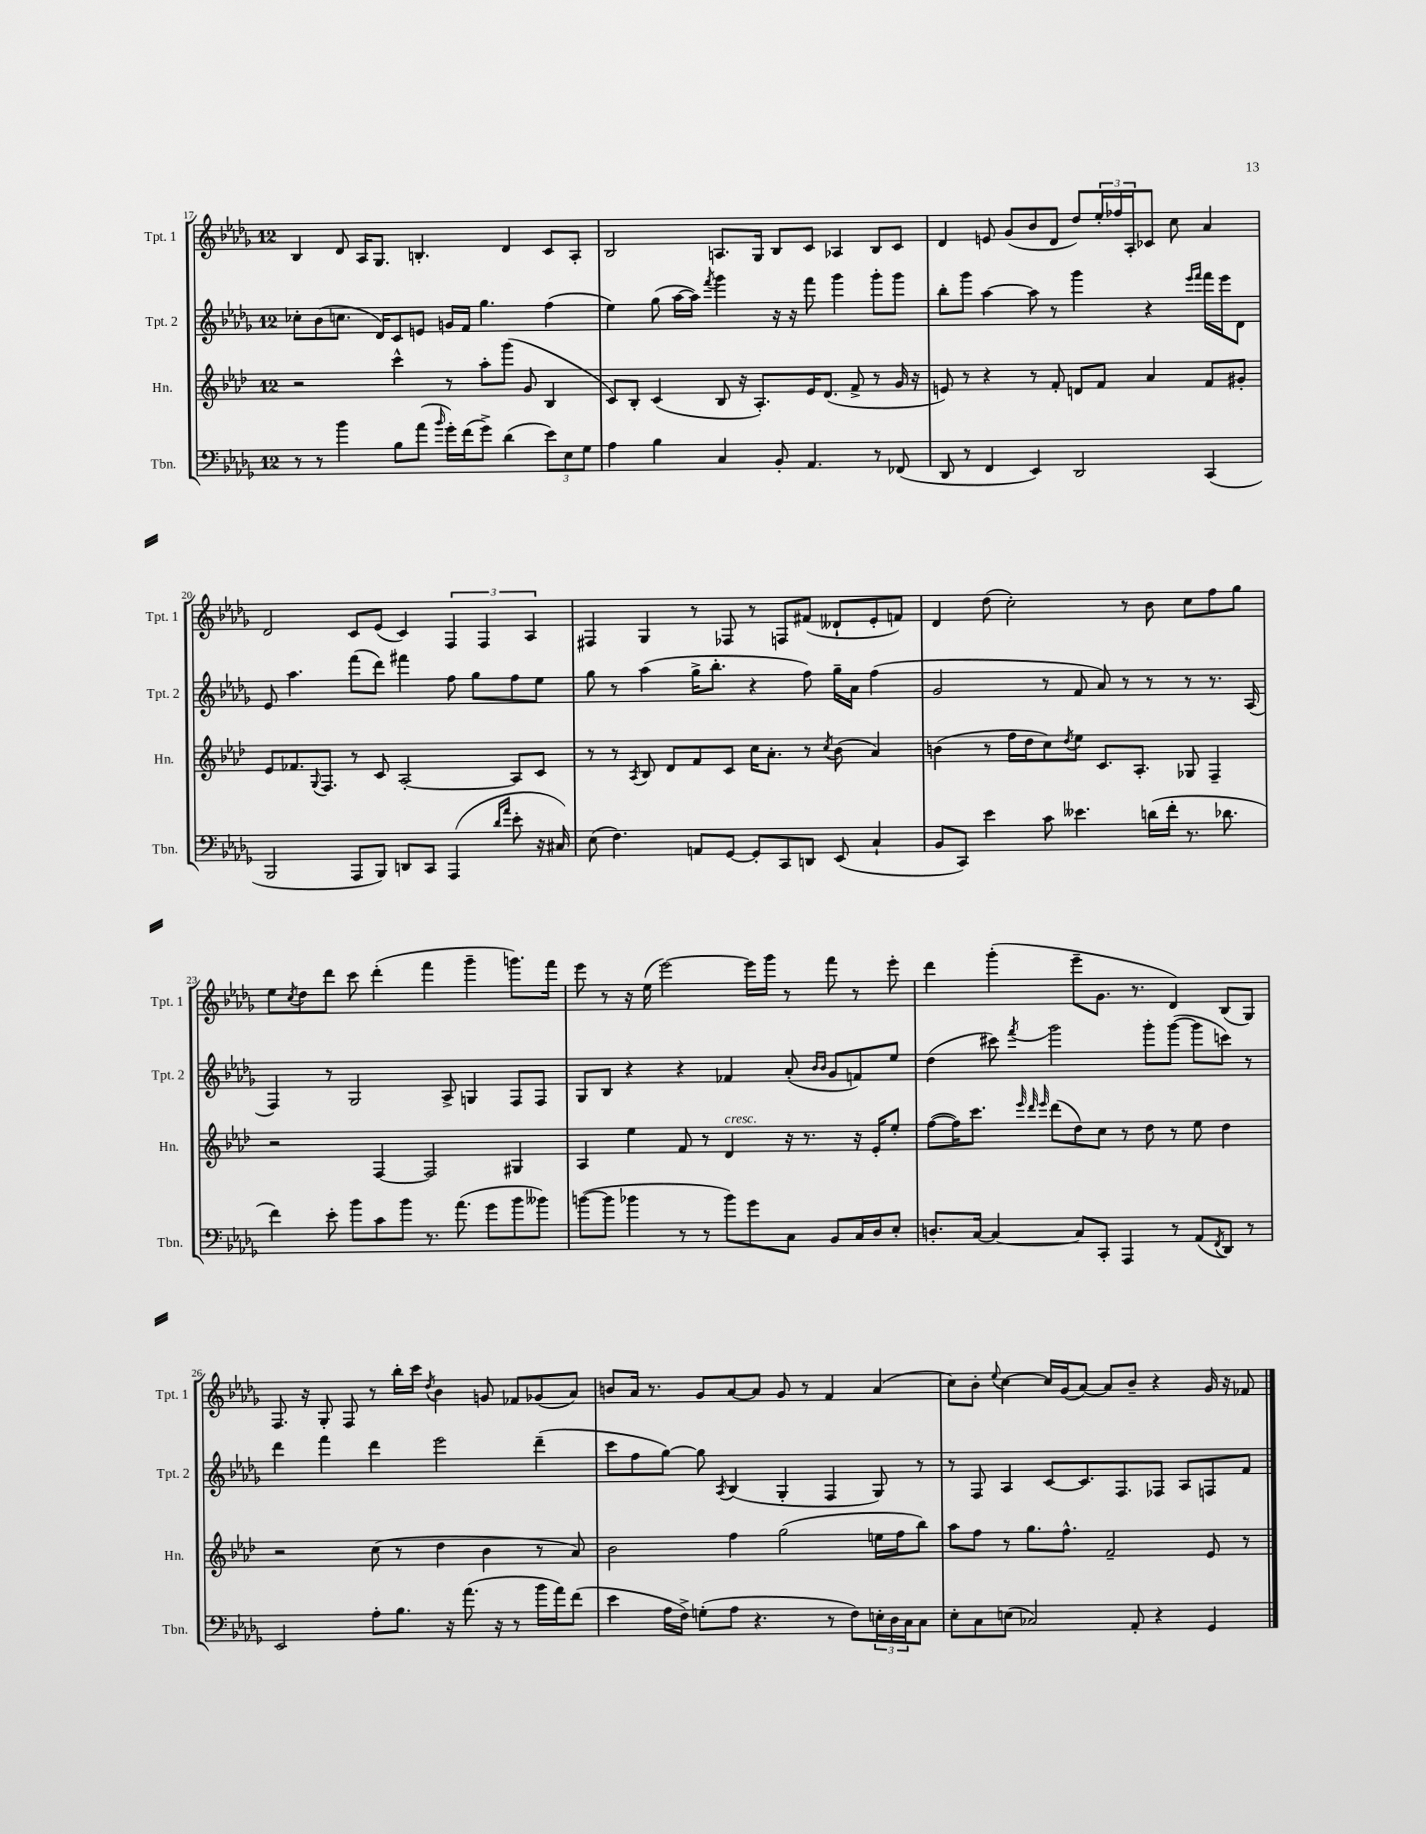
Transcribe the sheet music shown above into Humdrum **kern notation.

**kern	**kern	**kern	**kern
*part4	*part3	*part2	*part1
*staff4	*staff3	*staff2	*staff1
*I"Tbn.	*I"Hn.	*I"Tpt. 2	*I"Tpt. 1
*I'Tbn.	*I'Hn.	*I'Tpt. 2	*I'Tpt. 1
*clefF4	*clefG2	*clefG2	*clefG2
*k[b-e-a-d-g-]	*k[b-e-a-d-]	*k[b-e-a-d-g-]	*k[b-e-a-d-g-]
*M12/8	*M12/8	*M12/8	*M12/8
=17	=17	=17	=17
8r	2r	8cc-X'\L	4B-/
8r	.	(8b-\	.
4b-\	.	8.ccn\J	8d-/
.	.	.	16A-/KL
.	.	16d-/KL)	8.G-/J
8B-\L	4ccc^^\	8c/	.
(8a-\J	.	8en/J	4.Bn'/
16qqb-/	.	.	.
16g-'\LL)	8r	16gn/LL	.
(16f\J	.	16f/JJ	.
8g-^\J)	8aa-'\L	4.gg-\	.
(4d-\	(8ggg\J	.	4d-/
.	8g/	.	.
12e-\L)	4B-/	(4ff\	8c/L
12E-\	.	.	.
.	.	.	8A-'/J
12G-\J	.	.	.
=18	=18	=18	=18
4A-\	8c/L)	4ee-\)	2B-/
.	8B-'/J	.	.
4B-\	(4c/	(8gg-\	.
.	.	[16aa-\LL	.
.	.	16aa-\JJ])	.
.	.	8qfff/	.
4C/	8B-/	4ggg-\	8.An/L
.	16r	.	.
.	8.A-'/L)	.	16G-/Jk
8BB-'/	.	16r	8B-/L
.	.	16r	.
4.AA-/	16e-/K	8fff\	8c/J
.	(8.d-/J	.	.
.	.	4ggg-\	4A-X/
.	8f^/	.	.
8r	8r	8ggg-'\L	8B-/L
(8FF-X/	16g/	8ggg-\J	8c/J
.	16r	.	.
=19	=19	=19	=19
8DD-/	8en/)	8bb-'\L	4d-/
8r	8r	8ggg-\J	.
4FF/	4r	[4aa-\	8en/
.	.	.	(8g-/L
4EE-/)	8r	8aa-\]	8b-/
.	8f'/	8r	8d-/J
2DD-/	8dn/L	4ggg-\	8dd-/L)
.	8f/J	.	24ee-'/L
.	.	.	24ff-X/
.	.	.	24A-'/J
.	4a-/	4r	8c-X/J
.	.	.	8cc\
.	.	16qqeee-/LL	.
.	.	16qqfff/JJ	.
(4CC/	8f/L	16fff\LL	4a-/
.	.	16eee-\J	.
.	8g#X'/J	8d-\J	.
!!LO:LB:g=z
=20	=20	=20	=20
2BBB-/	8e-/L	8e-/	2d-/
.	8.f-X/	4.aa-\	.
.	8qqG/	.	.
.	8.F/J	.	.
8AAA-/L	8r	(8fff\L	8c/L
8BBB-/J)	8c/	8ddd-\J)	(8e-/J
8DDn/L	[2A-'/	4fff#X\	4c/)
8CC/J	.	.	.
(4AAA-/	.	8ff\	6F/
.	.	8gg-\L	.
.	.	.	6F/
16qqd-/LL	.	.	.
16qqa-/JJ	.	.	.
8e-'\	8A-/L]	8ff\	.
.	.	.	6A-/
16r	8c/J	8ee-\J	.
16C#X/)	.	.	.
=21	=21	=21	=21
(8E-\	8r	8gg-\	4F#X/
4.F\)	8r	8r	.
.	8qA-/	.	.
.	8B-/	(4aa-\	4G-/
.	8d-/L	.	.
8AAn/L	8f/	16gg-^\KL	8r
.	.	8.bb-'\J	.
[8GG-/J	8c/J	.	8F-X/
8GG-'/L]	16cc\KL	4r	8r
.	8.a-'\J	.	.
8CC/	.	.	8Fn/L
8DDn/J	8r	8ff\)	(8f#X/J
.	8qcc/	.	.
(8EE-/	(8b-\	16gg-~\LL	8d--X`/L
.	.	16a-\JJ	.
4C`/	4a-/)	(4ff\	8e-'/
.	.	.	8fn/J)
=22	=22	=22	=22
8BB-/L	(4bn\	2g-/	4d-/
8CC/J)	.	.	.
4e-\	8r	.	(8dd-\
.	16ff\LL	.	2cc'\)
.	16dd-\J	.	.
8c\	8cc\)	8r	.
.	8qdd-/	.	.
4.e--X\	8ee-\J	8f/	.
.	8.c/L	8a-/)	.
.	.	8r	8r
.	8.A-'/J	.	.
(16dn\LL	.	8r	8b-\
16f'\JJ	.	.	.
8.r	8G-X/	8r	8cc\L
.	4F~/	8.r	8ff\
8.d-X\	.	.	.
.	.	.	8gg-\J
.	.	(16A-/	.
!!LO:LB:g=z
=23	=23	=23	=23
4f\)	2r	4F/)	8ee-\L
.	.	.	8qcc/
.	.	.	8dd-\
8e-'\	.	8r	8ddd-\J
8b-\L	.	2G-/	8ccc\
8c\	[4F/	.	(4ddd-'\
8b-\J	.	.	.
8.r	2F/]	.	4fff\
.	.	8A-^/	.
(8.a-\	.	.	.
.	.	4Gn/	4ggg-~\
8g-\L	.	.	.
8b-\	4G#X/	8F/L	8.gggn\L)
8b--X\J)	.	8F/J	.
.	.	.	16fff\Jk
=24	=24	=24	=24
([8bn\L	4A-/	8G-/L	8eee-\
8b\J]	.	8B-/J	8r
4b-X\	4ee-\	4r	16r
.	.	.	(16ee-\
.	.	.	[2eee-\)
8r	8f/	4r	.
8r	8r	.	.
!	!LO:TX:a:i:t=cresc.	!	!
8b-\L)	4d-/	4f-X/	.
8g-\	.	.	16eee-\LL]
.	.	.	16ggg-\JJ
8C\J	16r	(8a-'/	8r
.	8.r	.	.
.	.	16qqb-/LL	.
.	.	16qqb-/JJ	.
8BB-/L	.	8g-/L	8fff\
16C/L	16r	8fn/)	8r
16D-/J	16e-'/KL	.	.
8E-'/J	8ee-'/J	8ee-/J	8eee-'\
=25	=25	=25	=25
8.Dn'/L	([8ff\L	(4dd-\	4ddd-\
.	16ff\K])	.	.
[16C/Jk	8.ccc\J	.	.
4C/_	.	8ccc#X\)	(4ggg-'\
.	32qqeee-/	.	.
.	32qqddd-/	.	.
.	32qqeee-/	8qfff/	.
.	(8ddd-\L	2ggg-\	.
8C/L]	8dd-\)	.	8eee-~\L
8CC'/J	8cc\J	.	8.g-\J
4AAA-/	8r	.	.
.	.	.	8.r
.	8dd-\	8ggg-'\L	.
8r	8r	([8ggg-\J	4d-/)
(8AA-/L	8ee-\	8ggg-\L]	.
8qFF/	.	.	.
8DD-/J)	4dd-\	8cccn\J)	(8B-/L
8r	.	8r	8G-/J)
!!LO:LB:g=z
=26	=26	=26	=26
2EE-/	2r	4ddd-\	8.F/
.	.	.	16r
.	.	4fff\	8G-'/
.	.	.	8F/
8A-'\L	(8cc\	4ddd-\	8r
8.B-\J	8r	.	16bb-'\LL
.	.	.	16ccc\JJ
.	.	.	8qdd-/
.	4dd-\	2eee-\	4b-\
16r	.	.	.
(8.a-\	.	.	.
.	4b-\	.	8gn/
16r	.	.	.
8r	.	.	8f-X/L
16b-\LL	8r	(4ddd-~\	(8g-X/
16a-\J)	.	.	.
(8f\J	8a-/)	.	8a-/J)
=27	=27	=27	=27
4e-\	2b-\	8ccc\L	8bn/L
.	.	8ff\	16a-/Jk
.	.	.	8.r
16A-\LL	.	[8gg-\J)	.
16F^\JJ)	.	.	.
(8Gn'\L	.	8gg-\]	8g-/L
.	.	8qA-/	.
8A-\J	4ff\	(4B-/	[8a-/
4.r	.	.	8a-/J]
.	(2gg\	4G-'/	8g-/
.	.	.	8r
8r	.	4F/	4f/
8F\L)	.	.	.
24En'\L	16een\LL	8G-/)	(4a-/
24D-\	.	.	.
.	16ff\J	.	.
24C\J	.	.	.
8C\J	8bb-\J)	8r	.
=28	=28	=28	=28
8E-'\L	8aa-\L	8r	8cc\L)
8C\	8ff\J	8F/	8b-'\J
.	.	.	8qqee-/
(8En\J	8r	4A-/	[4cc\
2C-X/)	8.gg\L	.	.
.	.	[8c/L	16cc/LL]
.	8.ff^^\J	.	(16g-/J
.	.	8.c/]	[8a-/J)
.	2f~/	.	8a-/L]
.	.	8.F/	.
8AA-'/	.	.	8b-~/J
4r	.	8F-X/J	4r
.	.	8A-/L	.
4GG-/	8e-/	8Fn/	16g-/
.	.	.	16r
.	8r	8f/J	8f-X/
==	==	==	==
*-	*-	*-	*-
